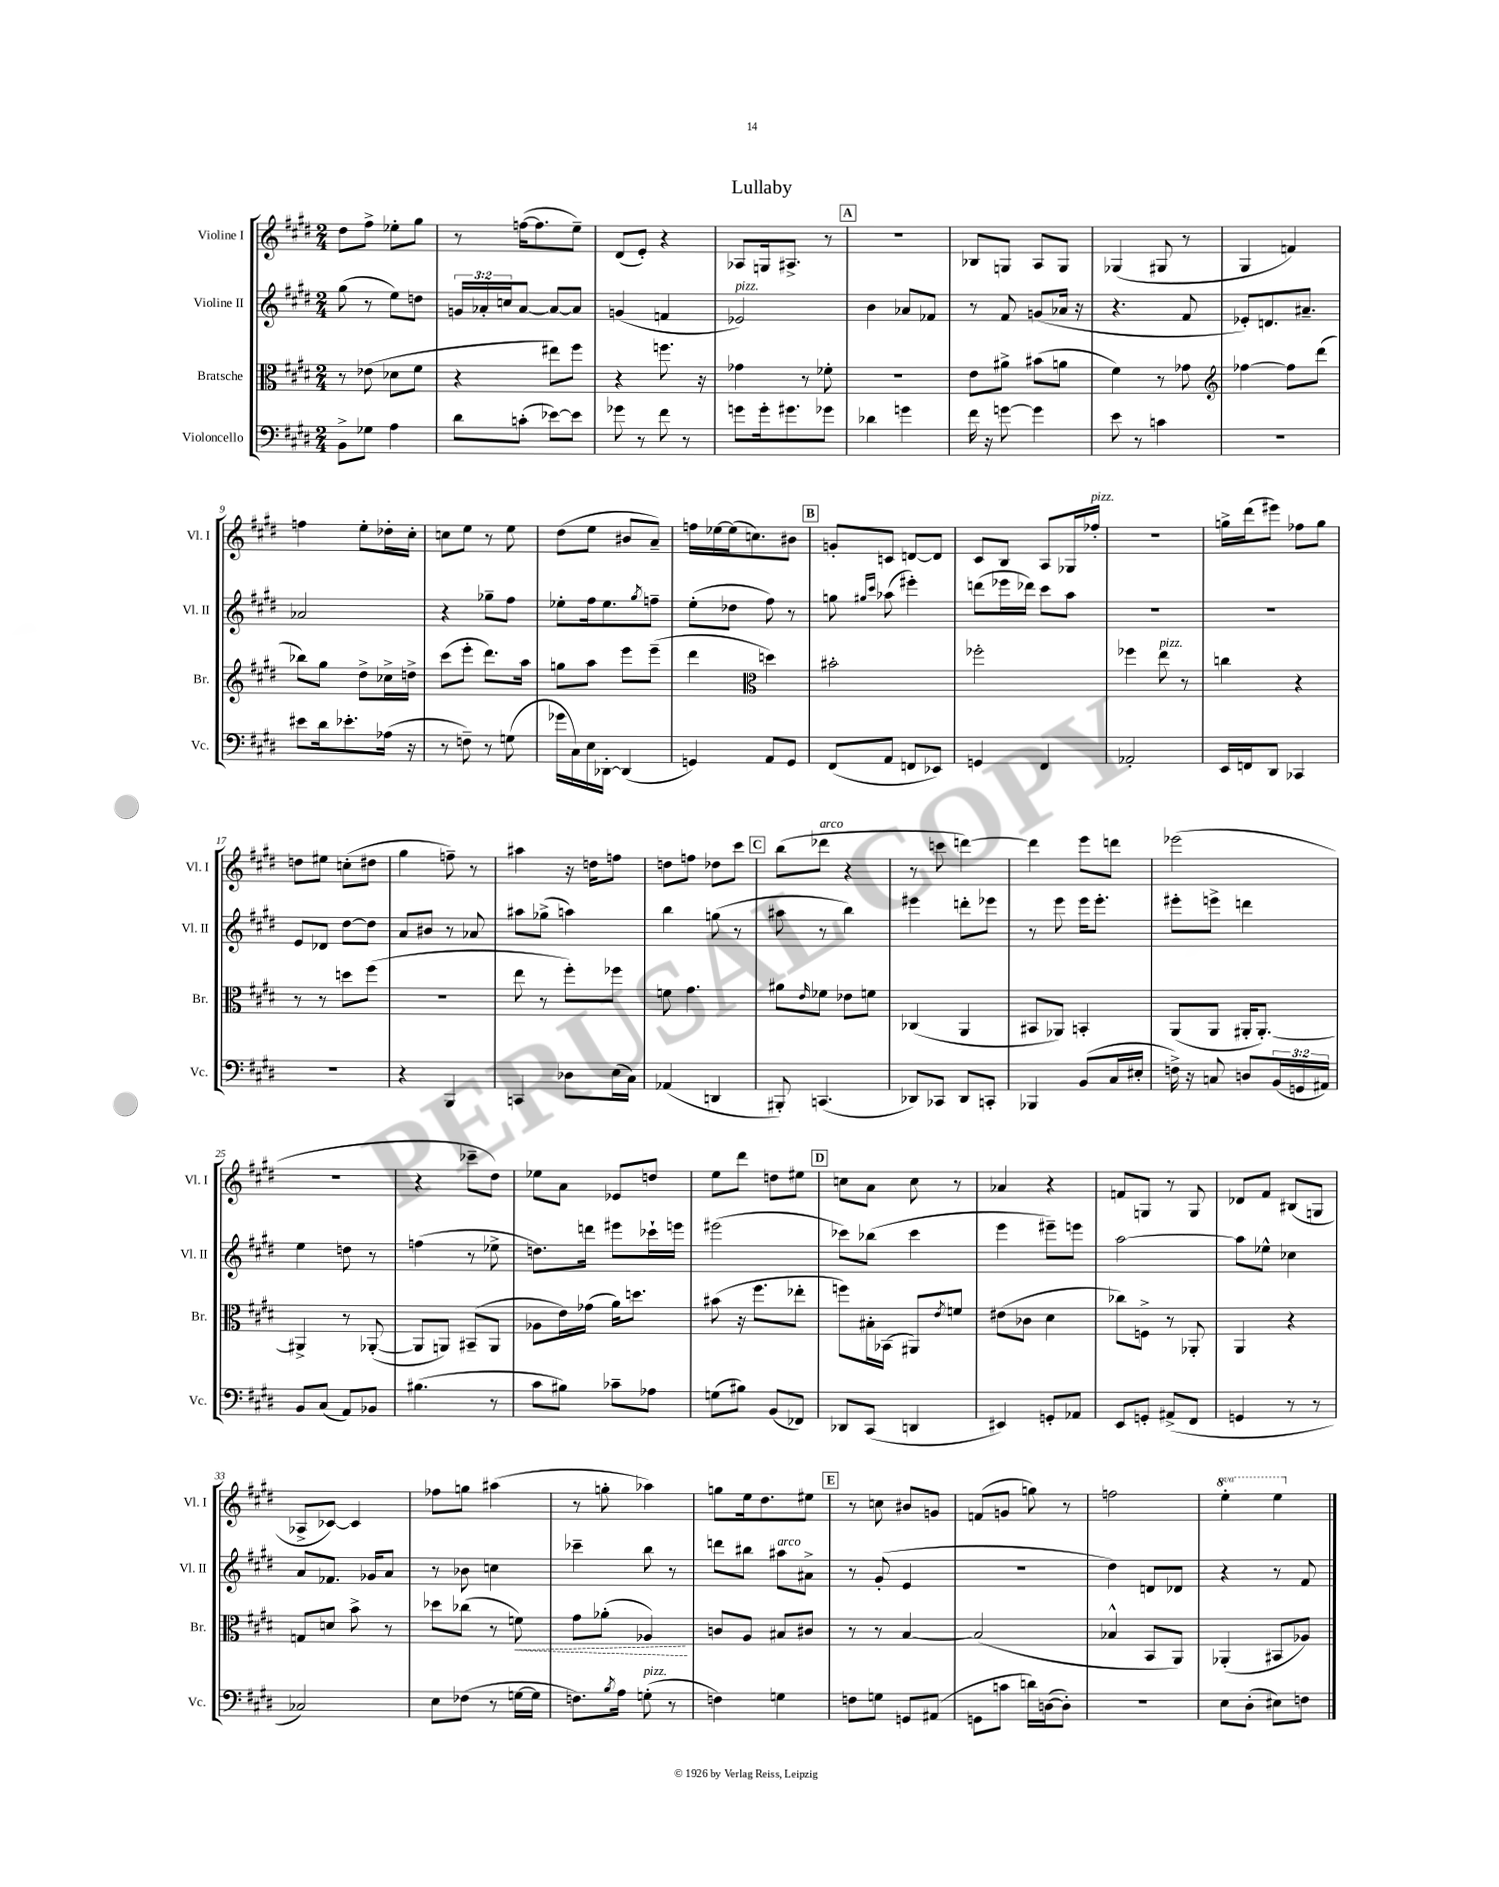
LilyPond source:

\header { title = "Lullaby" }
<<
\new StaffGroup <<
\new Staff = "s0" \with { instrumentName = "Violine I" shortInstrumentName = "Vl. I" } {
    \clef treble \key e \major \numericTimeSignature \time 2/4 \set Staff.ottavationMarkups = #ottavation-simple-ordinals
    dis''8 fis''8-> ees''8-. gis''8 |
    r8 f''16~( f''8. e''8--) |
    dis'8( e'8-.) r4 |
    aes8 g16 ais8.-> r8 |
    \mark \markup { \box "A" } R2 |
    bes8 g8 a8 g8 |
    ges4( gis8 r8 |
    gis4 f'4) |
    f''4 e''8-. des''16-. cis''16-. |
    c''8 e''8 r8 e''8 |
    dis''8( e''8 bis'8 a'8--) |
    f''16 ees''16~ ees''16( c''8.) bis'8 |
    \mark \markup { \box "B" } g'8-. c'8 d'8~ d'8 |
    cis'8 b8 a8 ges16 fes''16-.^\markup { \italic "pizz." } |
    r2 |
    g''16-> dis'''16( eis'''8) fes''8 g''8 |
    d''8 eis''8 c''8-.( dis''8 |
    gis''4 f''8--) r8 |
    ais''4 r16 d''16 f''8 |
    d''8 f''8 des''8 cis'''8 |
    \mark \markup { \box "C" } b''8( des'''8^\markup { \italic "arco" } r4 |
    r8 c'''8 d'''4~) |
    d'''4 e'''8 d'''8 |
    ees'''2( |
    r2 |
    r4 ces'''8-- dis''8) |
    ees''8 a'8 ees'8 d''8 |
    e''8 dis'''8 d''8 eis''8 |
    \mark \markup { \box "D" } c''8 a'8 c''8 r8 |
    aes'4 r4 |
    f'8 g8 r8 g8 |
    des'8 fis'8 bis8( g8 |
    aes8-> ces'8~) ces'4 |
    fes''8 g''8 ais''4( |
    r8 g''8-. aes''4) |
    g''8 e''16 dis''8. eis''8 |
    \mark \markup { \box "E" } r8 c''8 bis'8 g'8 |
    f'8( g'8 g''8) r8 |
    f''2 |
    \ottava #1 e'''4-. e'''4 \ottava #0 \bar "|." |
}
\new Staff = "s1" \with { instrumentName = "Violine II" shortInstrumentName = "Vl. II" } {
    \clef treble \key e \major \numericTimeSignature \time 2/4 \override Staff.TupletNumber.text = #tuplet-number::calc-fraction-text
    gis''8( r8 e''8) d''8 |
    \tuplet 3/2 { g'16 aes'16-. c''16 } aes'8~ aes'8~ aes'8 |
    g'4( f'4 |
    ees'2^\markup { \italic "pizz." }) |
    \mark \markup { \box "A" } b'4 aes'8 fes'8 |
    r8 fis'8 g'8( aes'16 r16 |
    r4. fis'8 |
    ees'8-.) d'8. ais'8.-- |
    aes'2 |
    r4 ges''8-- fis''8 |
    ees''8-. fis''16 ees''8. \acciaccatura { gis''8 } f''8-- |
    e''8-.( des''8 fis''8) r8 |
    \mark \markup { \box "B" } g''8 \grace { gis''16 cis'''16 } aes''8( eis'''4-.) |
    d'''8( ees'''16 des'''16) cis'''8 a''8 |
    R2 |
    R2 |
    e'8 des'8 dis''8~ dis''8 |
    a'8 bis'8 r8 aes'8 |
    ais''8 ges''8->( a''4) |
    b''4 g''8( r8 |
    \mark \markup { \box "C" } ais''8 r8 b''4) |
    eis'''4 d'''8-. ees'''8 |
    r8 e'''8 e'''16 e'''8.-. |
    eis'''8-. e'''8-> d'''4 |
    e''4 d''8 r8 |
    f''4( r8 ees''8-> |
    d''8.) d'''16 eis'''8 ces'''16-! e'''16 |
    eis'''2( |
    \mark \markup { \box "D" } ces'''8) bes''8( ces'''4 |
    e'''4 eis'''8--) e'''8 |
    a''2~ |
    a''8 ees''8-^ ces''4 |
    a'8 fes'8. ges'16 a'8 |
    r8 bes'8 c''4 |
    ces'''4-- b''8 r8 |
    d'''8 bis''8 ais''8^\markup { \italic "arco" } ais'8-> |
    \mark \markup { \box "E" } r8 gis'8-.( e'4 |
    R2 |
    dis''4) d'8 des'8 |
    r4 r8 fis'8 \bar "|." |
}
\new Staff = "s2" \with { instrumentName = "Bratsche" shortInstrumentName = "Br." } {
    \clef alto \key e \major \numericTimeSignature \time 2/4
    r8 ees'8( des'8 fis'8 |
    r4 eis''8) fis''8 |
    r4 f''8. r16 |
    ges'4 r8 fes'8-. |
    \mark \markup { \box "A" } R2 |
    e'8 ais'8-> bis'8( a'8 |
    fis'4) r8 ges'8 |
    \clef treble fes''4~ fes''8 dis'''8( |
    bes''8) gis''8 dis''8-> ces''16-> d''16-> |
    cis'''8( e'''8-. dis'''8.) a''16 |
    g''8 a''8 e'''8 e'''8--( |
    dis'''4 \clef alto d''4) |
    \mark \markup { \box "B" } bis'2-. |
    fes''2-. |
    fes''4 e''8^\markup { \italic "pizz." } r8 |
    c''4 r4 |
    r8 r8 d''8 fis''8( |
    r2 |
    e''8 r8 fis''8-.) fes''8 |
    f'8 gis'4. |
    \mark \markup { \box "C" } ais'8 \grace { e'16 } fes'8 ees'8 f'8 |
    ces4( a,4 |
    bis,8 aes,8) b,4-. |
    a,8( a,8 ais,16-. ais,8.~-.) |
    ais,4-> r8 aes,8~-.( |
    aes,8 a,8) bis,8--( a,8 |
    aes8 e'16) ges'16( a'16) d''8. |
    bis'8( r16 fis''8. ees''8-. |
    \mark \markup { \box "D" } f''8) bis16-. bes,16( ais,8) \acciaccatura { e'8 } f'8 |
    eis'8( ces'8 dis'4 |
    ces''8) f8-> r8 aes,8-. |
    a,4 r4 |
    g8 d'8 b'8-> r8 |
    des''8 ces''8( r8 \once \override Hairpin.style = #'dashed-line f'8\<) |
    gis'8 aes'8-.( aes4\!) |
    c'8 a8 bis8 cis'8 |
    \mark \markup { \box "E" } r8 r8 b4~ |
    b2( |
    bes4-^ b,8 a,8) |
    aes,4-.( bis,8 aes8) \bar "|." |
}
\new Staff = "s3" \with { instrumentName = "Violoncello" shortInstrumentName = "Vc." } {
    \clef bass \key e \major \numericTimeSignature \time 2/4 \override Staff.TupletNumber.text = #tuplet-number::calc-fraction-text
    b,8-> ges8 a4 |
    dis'8 c'8-.( ees'8~) ees'8 |
    ges'8 r8 fis'8 r8 |
    g'8 g'16-. gis'8. ges'8 |
    \mark \markup { \box "A" } des'4 g'4 |
    fis'16 r16 g'8~ g'4 |
    e'8 r8 c'4 |
    R2 |
    eis'8 dis'16 ees'8.-. aes16( r16 |
    r8 f8--) r8 g8( |
    ges'16 cis16) e16 des,16~-. des,4( |
    g,4) a,8 g,8 |
    \mark \markup { \box "B" } fis,8( a,8 f,8 ees,8) |
    g,4 fis,4 |
    aes,2-. |
    e,16 f,16 dis,8 ces,4 |
    R2 |
    r4 b,,4 |
    c,4 des8 e16( cis16) |
    aes,4( d,4 |
    \mark \markup { \box "C" } bis,,8-.) c,4.( |
    des,8) ces,8 des,8 c,8-. |
    bes,,4 b,8( cis16 eis16-. |
    f16->) r16 c8 d8 \tuplet 3/2 { b,16( g,16 ais,16) } |
    b,8 cis8( a,8) bes,8 |
    bis4.( r8 |
    cis'8 bis8) ces'8-- aes8 |
    g8( bis8) b,8( fes,8) |
    \mark \markup { \box "D" } des,8 cis,8( d,4 |
    eis,4) g,8-. aes,8 |
    e,8 g,8-. ais,8->( fis,8 |
    g,4 r8 r8 |
    ces2) |
    e8 fes8( r8 g16~ g16 |
    f8.) \acciaccatura { b8 } a16 g8-.^\markup { \italic "pizz." }( r8 |
    f4) g4 |
    \mark \markup { \box "E" } f8 g8 g,8 ais,8( |
    g,8 c'8 d'16) d16~( d8-.) |
    r2 |
    e8 dis8-.( eis8) f8 \bar "|." |
}
>>
>>
